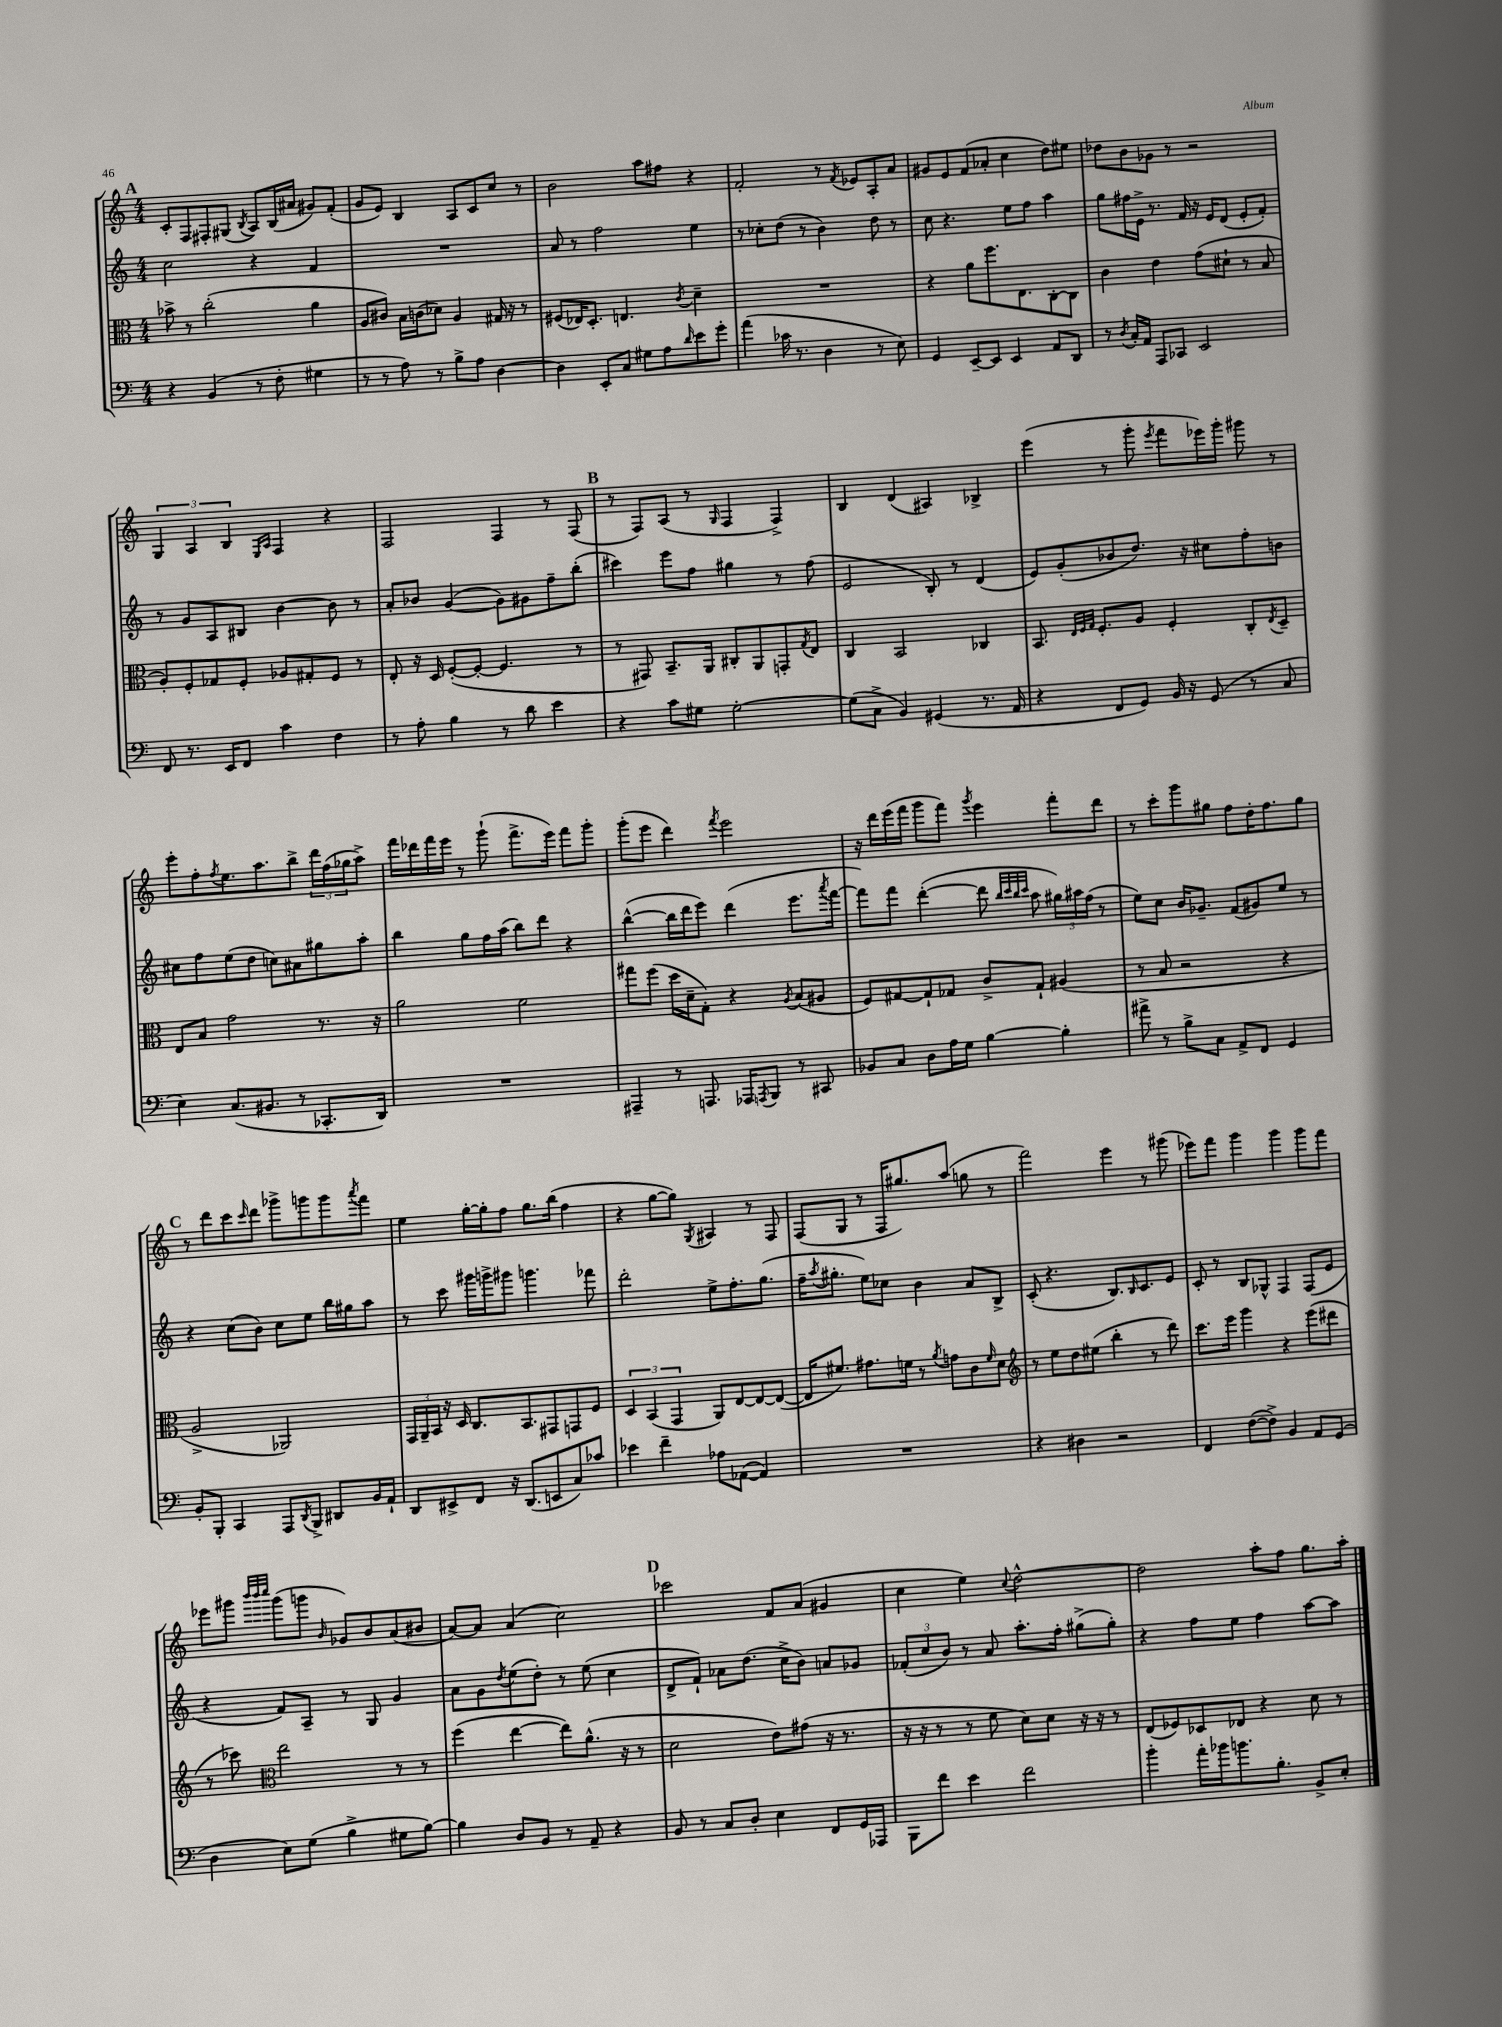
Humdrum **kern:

**kern	**kern	**kern	**kern
*staff4	*staff3	*staff2	*staff1
*clefF4	*clefC3	*clefG2	*clefG2
*k[]	*k[]	*k[]	*k[]
*M4/4	*M4/4	*M4/4	*M4/4
4r	8b-^	2cc	8c'
.	8r	.	8F
(4BB	(2cc'	.	8F#'
.	.	.	(8G#
.	.	.	8qB
8r	.	4r	8A)
8F'	.	.	(16B
.	.	.	16a#
4G#	4a	4f	8g#)
.	.	.	(8f'
=	=	=	=
8r	8A	1r	8g
8r	8c#)	.	8e)
8A)	16B	.	4B
.	(16c	.	.
8r	8d-)	.	.
8B^	4A	.	8A
8A	.	.	8c
[4D	16G#	.	8cc
.	16r	.	.
.	8r	.	8r
=	=	=	=
4D]	(8F#	8a	2b
.	16E-)	8r	.
.	8.D'	.	.
8EE'	.	2ff	.
8C	4.E	.	.
8G#	.	.	8aa
8A	.	.	8ff#
16qqd	8qc	.	.
8e	4d~	4ee	4r
8g'	.	.	.
=	=	=	=
(4a	1r	8r	2f'
.	.	8cc-'	.
16c-	.	(8dd	.
8.r	.	.	.
.	.	8r	.
4D	.	4b)	8r
.	.	.	8qf
.	.	.	8e-
8r	.	8dd	8A'
8E)	.	8r	8a
=	=	=	=
4GG	4r	8cc	8g#
.	.	4.r	8e
[8EE~	8a	.	(8f
8EE]	8.ff	.	8a-'
4EE	.	8ee	4cc
.	8.E	.	.
.	.	8ff	.
8AA	[8C'	4aa	8dd)
8DD	8C]	.	8ee#
=	=	=	=
8r	4c	8gg	8dd-
8qD	.	.	.
16C'	.	16ff#	8b
16AA	.	16e^	.
8AAA	4e	8.r	8g-
8CC-	.	.	8r
.	.	16f	.
2EE	(8g	16r	2r
.	.	16e	.
.	8d#`	(8d	.
.	8r	8e'	.
.	8B	8f')	.
=	=	=	=
8FF	8A')	8r	6G
8.r	8F'	8g	.
.	.	.	6A
.	8G-	8A	.
16EE	.	.	.
.	.	.	6B
8FF	8F'	8B#	.
.	.	.	16qqE
.	.	.	16qqA
4c	8A-	[4b	4F
.	8G#'	.	.
4F	8F	8b]	4r
.	8r	8r	.
=	=	=	=
8r	8E'	8a'	2F
8A'	16r	8b-	.
.	16D	.	.
4B	([8F'	([4g	.
.	8F'_	.	.
8r	4.F]	8g])	4F
8d	.	8g#	.
4e	.	8ff~	8r
.	8r	(8bb'	(8F
=	=	=	=
4r	8r	4ccc#)	8r
.	8GG#)	.	8F)
8c	8.BB~	8eee	(8A
8G#	.	8ff	8r
.	16AA	.	.
.	.	.	16qqG
[2G#'	8C#'	4gg#	4F
.	8AA	.	.
.	8GG'	8r	4F^)
.	8qG	.	.
.	8E	(8ff	.
=	=	=	=
(8G#]	4C	2e	4B
8C^	.	.	.
4BB)	2BB	.	(4d
(4GG#	.	8B')	4A#)
.	.	8r	.
8.r	4C-	(4d	4B-^
16AA	.	.	.
=	=	=	=
4r	8.BB	8e)	(4eee
.	.	(8g'	.
.	32qqE	.	.
.	32qqF	.	.
.	32qqG	.	.
.	8.F'	.	.
8FF	.	8b-	8r
8GG)	8A	8.dd)	8ggg'
.	.	.	8qeee
16BB	4F'	.	8fff
16r	.	16r	.
(8GG	.	8cc#	16eee-)
.	.	.	16ggg'
8r	8C'	8ff'	8ggg#
.	8qE	.	.
8C	8D~	8b	8r
=	=	=	=
4E)	8E	8cc#	8eee'
.	8B	8ff	8ff'
.	.	.	8qff
(8.C	2g	(8ee	8.ee
.	.	8dd	.
8.BB#	.	.	8.aa
.	.	8cc)	.
8r	.	8a#	8bb^
8.CC-'	8.r	8gg#	24ddd
.	.	.	(24ff
.	.	.	24gg-
.	.	8aa'	8aa^)
16DD)	16r	.	.
=	=	=	=
1r	2a	4bb	16fff
.	.	.	16ddd-
.	.	.	16fff
.	.	.	16eee
.	.	8gg	8r
.	.	16ff	(8ggg`
.	.	(16aa	.
.	2f	8bb)	8.fff^
.	.	8ddd	.
.	.	.	16eee)
.	.	4r	8fff
.	.	.	8ggg'
=	=	=	=
4AAA#~	8gg#	([4bb^^	(8ggg'
.	(8ff	.	8eee
8r	16dd	16bb]	4ddd)
.	16d~	16ddd	.
8.AAA	8G')	8eee)	.
.	.	.	8qfff
.	4r	(4ddd	2eee
16AAA-	.	.	.
8qAAA	.	.	.
8BBB	.	.	.
.	8qA	.	.
8r	(8B	8.eee	.
8CC#	8A#	.	.
.	.	8qaaa	.
.	.	[16fff	.
=	=	=	=
8BB-	8F)	8fff])	16r
.	.	.	16ddd
8C	[8G#	8fff	(16eee
.	.	.	16fff
8D	8G#`]	([4ddd'	8ggg
16A	8G-	.	8fff)
16G	.	.	.
.	.	.	8qggg
[4B	8c^	8ddd]	4eee
.	.	32qqbb	.
.	.	32qqccc	.
.	.	32qqbb	.
.	.	32qqccc	.
.	8G-`	8aa	.
4B']	(4A#	24gg#)	8fff'
.	.	24aa#	.
.	.	(24ff	.
.	.	8r	8ddd
=	=	=	=
8a#^	8r	8ee)	8r
8r	8B	8cc	8ccc'
8B^	2r	16b	8ggg
.	.	8.g-~	.
8C	.	.	8gg#
8AA^	.	(8f	8ff
8FF	.	8g#)	16dd'
.	.	.	8.ff
4GG	4r	8ee	.
.	.	8r	8gg#
=	=	=	=
8BB'	2A^	4r	8r
8BBB'	.	.	8ddd
4CC	.	(8cc	8ccc
.	.	.	16qqccc
.	.	8b)	8ddd
8AAA	2AA-)	8cc	8ggg-^
8qDD	.	.	.
8BBB^	.	8ee	8ggg
8DD#	.	16bb	8ggg
.	.	16gg#	.
.	.	.	8qaaa
16BB	.	8aa	8fff
16AA`	.	.	.
=	=	=	=
8DD	24GG	8r	4ee
.	24AA~	.	.
.	24BB	.	.
8EE#^	16r	8ccc	.
.	16D	.	.
8FF	8.C	16ggg#	[16gg'
.	.	16ggg^	16gg']
16r	.	8ggg#	8ff
(8.DD	8.BB	.	.
.	.	4.ggg	8.gg
8EE	8GG#	.	.
.	.	.	(16bb
8C)	8GG	.	4ff
8c-	8F	8fff-	.
=	=	=	=
4e-	6D	2ddd'	4r
.	(6BB	.	.
4f~	.	.	[8gg
.	6GG	.	.
.	.	.	8gg])
.	.	.	8qG
8A-	8AA)	8ee^	4A#
([8AA-	[8E	8.ff'	.
4AA-])	8E_	.	8r
.	.	(8.gg	.
.	(8E_	.	8F
=	=	=	=
1r	16E]	16ff~	(8F
.	.	8qaa	.
.	8.f#)	8.gg#'	.
.	.	.	8G
.	8.g#	8ee)	8r
.	.	8cc-	16F
.	16f	.	8.gg#)
.	8r	4b	.
.	8qa	.	.
.	8g	.	(8aa
.	8c	8a	8gg
.	16qqf	.	.
.	8d	8B^	8r
=	=	=	=
*	*clefG2	*	*
4r	8r	(8c'	2fff)
.	8ee	4.r	.
4D#	8dd	.	.
.	(8ee#	.	.
2r	4bb'	8.B)	4eee
.	.	16qqB	.
.	.	8.c	.
.	8r	.	8r
.	8ddd)	8e	(8ggg#
=	=	=	=
4FF	8.ccc	8c'	8eee-)
.	.	8r	8fff
.	16eee	.	.
([8F	4ggg	8B	4ggg
8F^])	.	8G-^^	.
4BB	4r	4F	4ggg
8AA	(8eee	(8F	8ggg
(8GG	8ddd#	8e	8fff
=	=	=	=
4D	8r	4r	8eee-
.	8ccc-)	.	8ggg#
*	*clefC3	*	*
.	.	.	32qqbbb
.	.	.	32qqbbb
.	.	.	32qqcccc
8E)	2ee	8f)	(8ggg#
(8G	.	8A~	8ggg
.	.	.	16qqb
4B^	.	8r	8g-)
.	.	8G	8b
8G#	8r	4g	(8a
[8B)	8r	.	8b#
=	=	=	=
4B]	(4ff	8a	[8a)
.	.	8g	8a]
.	.	8qdd	.
8D	[4ee	(8ee	(4a
8BB	.	8dd')	.
8r	8ee])	8r	2cc)
8AA~	(8.a^^	(8ee	.
4r	.	4cc	.
.	16r	.	.
.	8r	.	.
=	=	=	=
8BB	2d	8d^	2ccc-
8r	.	8f`)	.
8C	.	8a-	.
8D'	.	(8.dd	.
4E	8e)	.	8f
.	.	16cc^	.
.	(8g#	8b)	(8a
8FF	16r	8a	4g#
.	8.r	.	.
16GG	.	8g-	.
16AAA-	.	.	.
=	=	=	=
8BBB	16r	(12f-'	4cc
.	16r	.	.
.	.	12cc	.
8f	8r	.	.
.	.	12b)	.
4e	8r	8r	4ee)
.	8f	8a	.
.	.	.	8qqcc
2f	8d)	8.aa'	[2dd^^
.	8d	.	.
.	.	16ff'	.
.	16r	(8gg#^	.
.	16r	.	.
.	8r	8gg#')	.
=	=	=	=
4b'	(8E	4r	2dd]
.	8F-)	.	.
16a'	8D-	8ff	.
16b-	.	.	.
8.b	8E-	8ee	.
.	4r	4ff	8aa'
8.B'	.	.	.
.	.	.	8ff
8BB^	8d	[8aa	8.gg
8E'	8r	8aa]	.
.	.	.	16aa'
==	==	==	==
*-	*-	*-	*-
